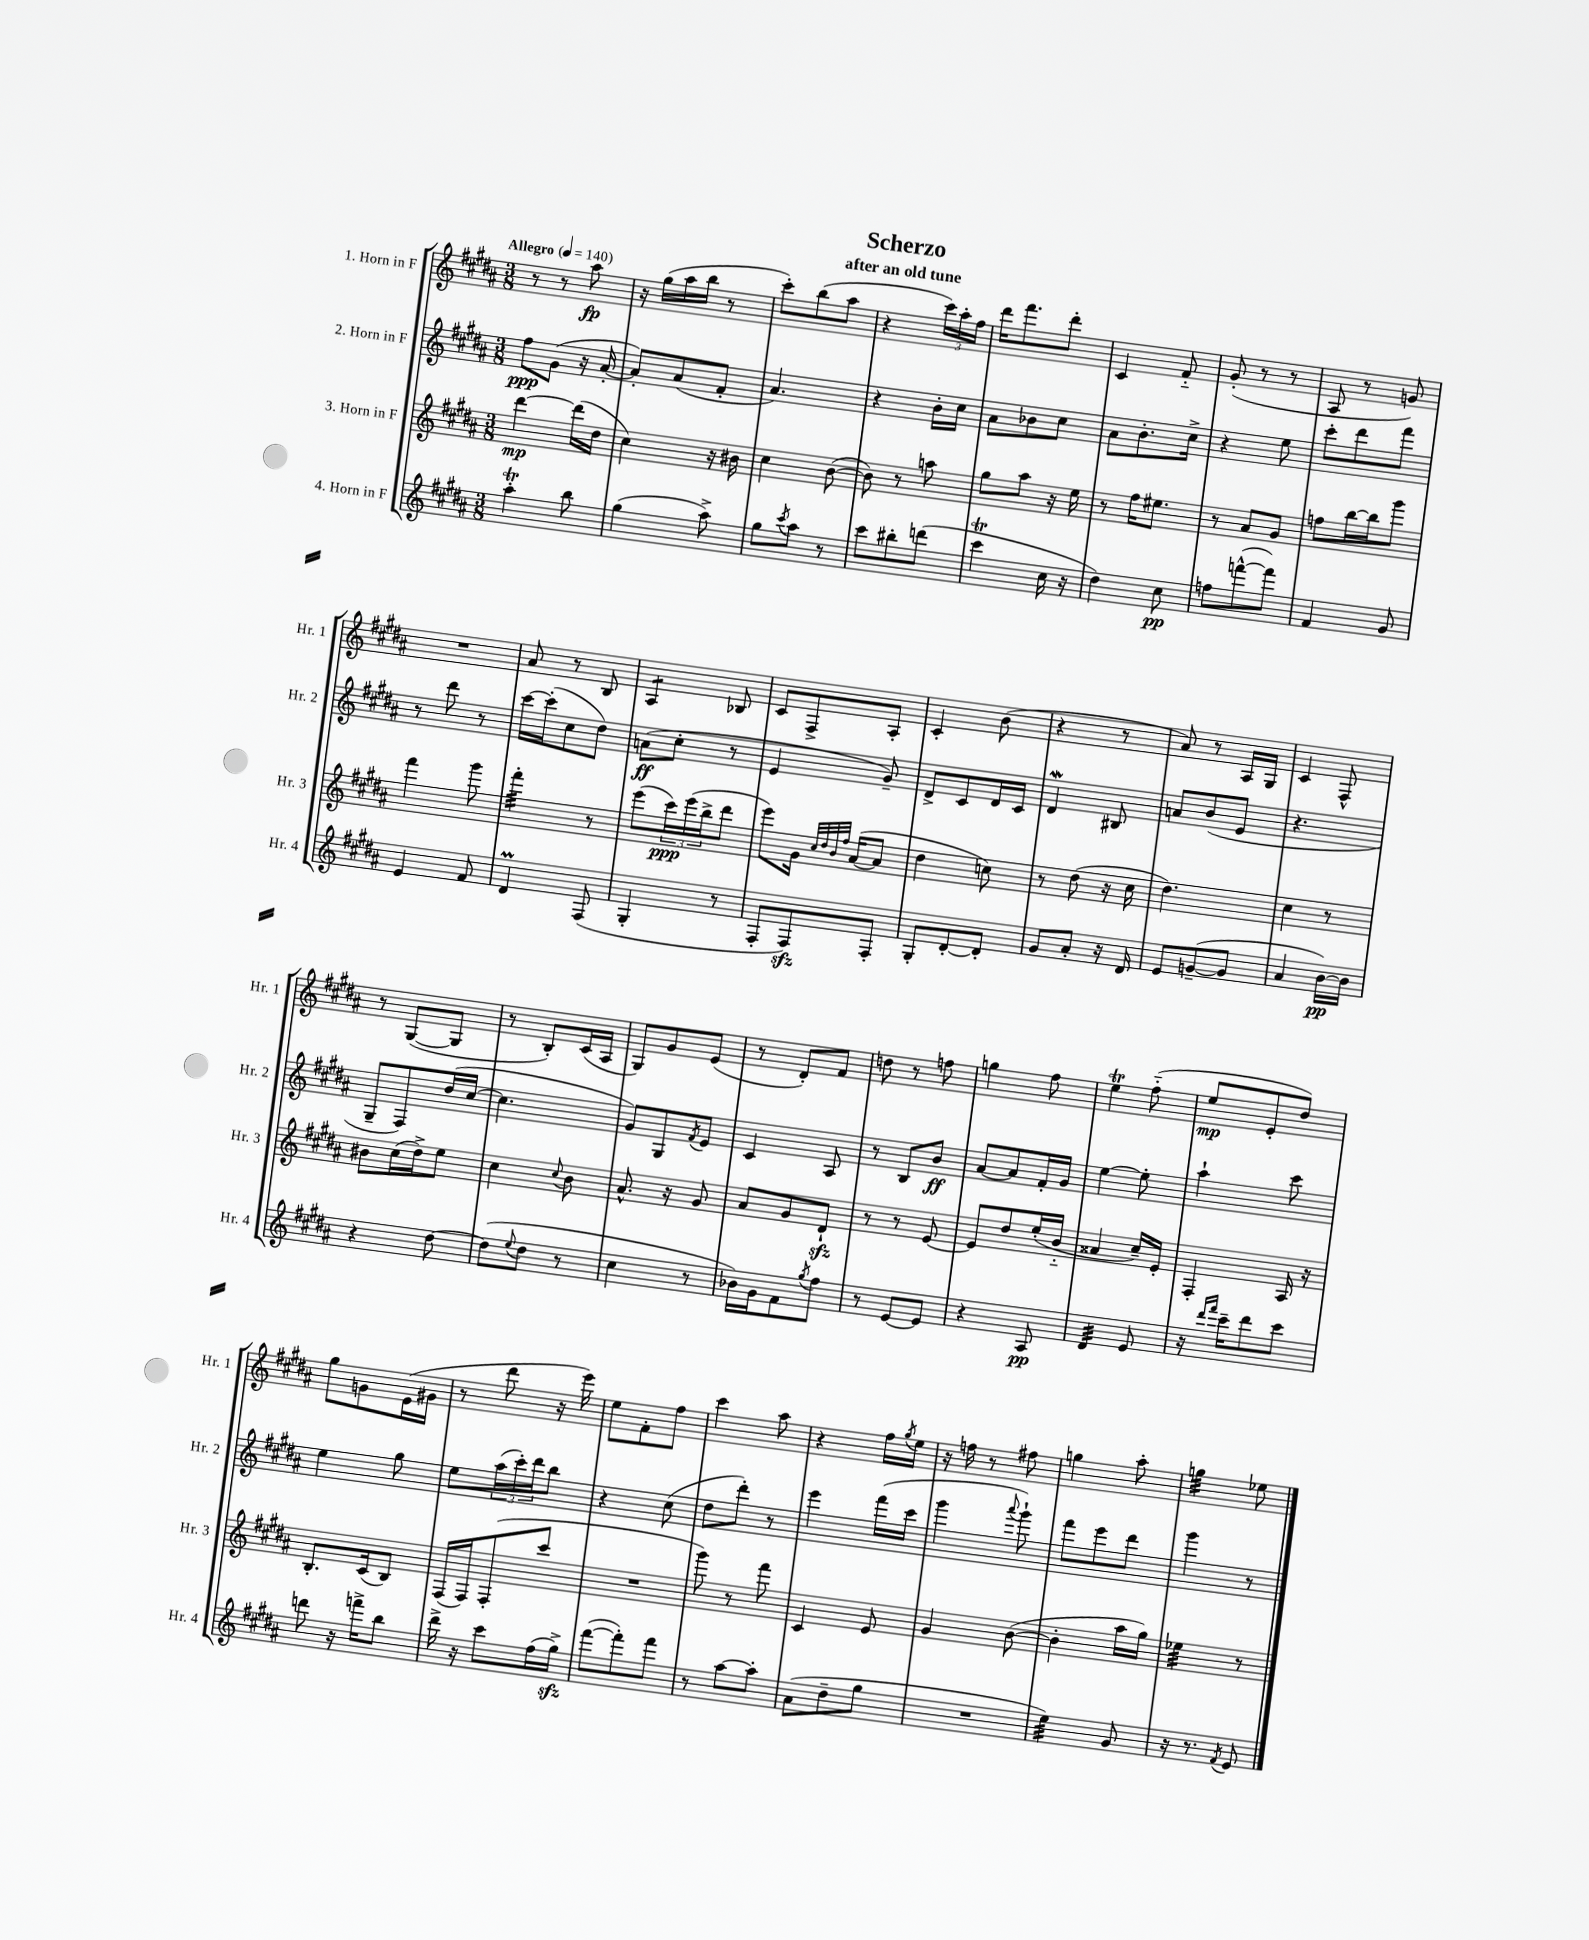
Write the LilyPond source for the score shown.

\header { title = "Scherzo" subtitle = "after an old tune" }
<<
\new StaffGroup <<
\new Staff = "s0" \with { instrumentName = "1. Horn in F" shortInstrumentName = "Hr. 1" } {
    \clef treble \key b \major \numericTimeSignature \time 3/8 \tempo "Allegro" 4 = 140
    r8 r8 ais''8\fp |
    r16 gis''16( ais''16 b''16 r8 |
    cis'''8-.) b''8( ais''8 |
    r4 \tuplet 3/2 { cis'''16) ais''16-. fis''16 } |
    dis'''16 fis'''8. dis'''8-. |
    cis'4 fis'8-_ |
    gis'8-.( r8 r8 |
    ais8 r8 g'8) |
    R4. |
    ais'8 r8 b8 |
    ais4:8 bes8 |
    cis'8 fis8-> ais8-. |
    cis'4-. b'8( |
    r4 r8 |
    ais'8) r8 ais16 gis16 |
    cis'4 fis8-^ |
    r8 gis8~( gis8 |
    r8 b8-.) cis'16( ais16 |
    gis8) gis'8 e'8( |
    r8 dis'8-.) fis'8 |
    d''8 r8 f''8 |
    g''4 fis''8 |
    e''4\trill fis''8-_( |
    e''8\mp e'8-. dis''8) |
    gis''8 g'8 e'16( gis'16 |
    r8 dis'''8 r16 e'''16) |
    e''8 fis'8-. fis''8 |
    cis'''4 ais''8 |
    r4 fis''16 \acciaccatura { gis''8 } e''16 |
    r16 f''16 r8 fis''8 |
    g''4 ais''8-. |
    g''4:32 ees''8 \bar "|." |
}
\new Staff = "s1" \with { instrumentName = "2. Horn in F" shortInstrumentName = "Hr. 2" } {
    \clef treble \key b \major \numericTimeSignature \time 3/8
    fis''8\ppp gis'8( r16 ais'16~-. |
    ais'8-.) ais'8( fis'8-. |
    ais'4.) |
    r4 b'16-. cis''16 |
    ais'8 bes'8 cis''8 |
    ais'8 b'8.-. cis''16-> |
    r4 e''8 |
    cis'''8-. dis'''8 fis'''8 |
    r8 dis'''8 r8 |
    cis'''16~ cis'''16-.( cis''8 dis''8) |
    a'8\ff( cis''8-. r8 |
    e'4 gis'8--) |
    dis'8-> cis'8 dis'16 cis'16 |
    dis'4\mordent bis8 |
    a'8 b'8( e'8 |
    r4. |
    gis8-- fis8) dis''16( cis''16~ |
    cis''4. |
    gis'8) gis8 \acciaccatura { fis'8 } e'8 |
    cis'4 ais8 |
    r8 b8 b'8\ff |
    ais'8~ ais'8 fis'16-. gis'16 |
    e''4~ e''8-. |
    ais''4-! cis'''8 |
    e''4 gis''8 |
    e''8 \tuplet 3/2 { ais''16( cis'''16-.) dis'''16 } b''8 |
    r4 cis''8( |
    dis''8 dis'''8-.) r8 |
    e'''4 fis'''16( cis'''16 |
    gis'''4 \appoggiatura { ais'''8 } gis'''8-!) |
    fis'''8 e'''8 dis'''8 |
    gis'''4 r8 \bar "|." |
}
\new Staff = "s2" \with { instrumentName = "3. Horn in F" shortInstrumentName = "Hr. 3" } {
    \clef treble \key b \major \numericTimeSignature \time 3/8
    dis'''4~\mp dis'''16( dis''16 |
    cis''4) r16 bis'16 |
    cis''4 b'8~( |
    b'8) r8 a''8 |
    gis''8 ais''8 r16 e''16 |
    r8 fis''16 eis''8. |
    r8 ais'8 gis'8 |
    f''8 b''16~ b''16 gis'''8 |
    fis'''4 gis'''8 |
    fis'''4:32-. r8 |
    e'''8( \tuplet 3/2 { cis'''16\ppp) e'''16( b''16-> } dis'''8 |
    e'''8) gis'16 \grace { cis''32 dis''32 b'32 fis''32 } ais'16~( ais'8 |
    dis''4 c''8) |
    r8 dis''8( r16 cis''16 |
    dis''4.) |
    cis''4 r8 |
    bis'8 cis''16( dis''16->) e''8 |
    cis''4 \appoggiatura { cis''8 } b'8 |
    ais'8.-^ r16 gis'8 |
    ais'8 gis'8 dis'8-!\sfz |
    r8 r8 e'8~ |
    e'8 dis''8 e''16-.( b'16-_ |
    aisis'4 cis''16--) e'16-. |
    fis4-. ais16 r16 |
    b8.-. cis'16( b8) |
    fis16( fis16) fis8-.( cis'''8 |
    R4. |
    gis'''8) r8 fis'''8 |
    cis'4 e'8 |
    gis'4 b'8~( |
    b'4-. ais''16 gis''16) |
    ees''4:32 r8 \bar "|." |
}
\new Staff = "s3" \with { instrumentName = "4. Horn in F" shortInstrumentName = "Hr. 4" } {
    \clef treble \key b \major \numericTimeSignature \time 3/8
    ais''4-.\trill b''8 |
    gis''4( ais''8->) |
    gis''8 \acciaccatura { cis'''8 } ais''8 r8 |
    cis'''8 bis''8-. d'''8( |
    cis'''4\trill cis''16 r16 |
    dis''4) cis''8\pp |
    f''8 f'''8~-^( f'''8) |
    fis'4 gis'8 |
    e'4 fis'8 |
    dis'4\prall fis8( |
    gis4-. r8 |
    fis8-. fis8\sfz) fis8-. |
    gis8-. dis'8~-. dis'8-. |
    gis'8 ais'8-. r16 dis'16 |
    e'8 g'8~--( g'8 |
    ais'4 b'16~\pp) b'16 |
    r4 dis''8~ |
    dis''8( \appoggiatura { e''8 } dis''8 r8 |
    cis''4 r8 |
    bes'16) gis'16 fis'8 \acciaccatura { gis''8 } fis''8 |
    r8 e'8~ e'8 |
    r4 ais8\pp |
    dis'4:32 e'8 |
    r16 \grace { dis'''16 fis'''16 } cis'''16-- dis'''8 cis'''8 |
    d'''8 r16 f'''16-> b''8 |
    dis'''16-> r16 cis'''8 fis''16( gis''16->\sfz) |
    fis'''8~( fis'''8-.) fis'''8 |
    r8 ais''8~ ais''8-. |
    ais'8( dis''8-- gis''8 |
    R4. |
    e''4:32) gis'8 |
    r16 r8. \acciaccatura { fis'8 } e'8 \bar "|." |
}
>>
>>
\layout { \context { \Score \remove "Bar_number_engraver" } }
